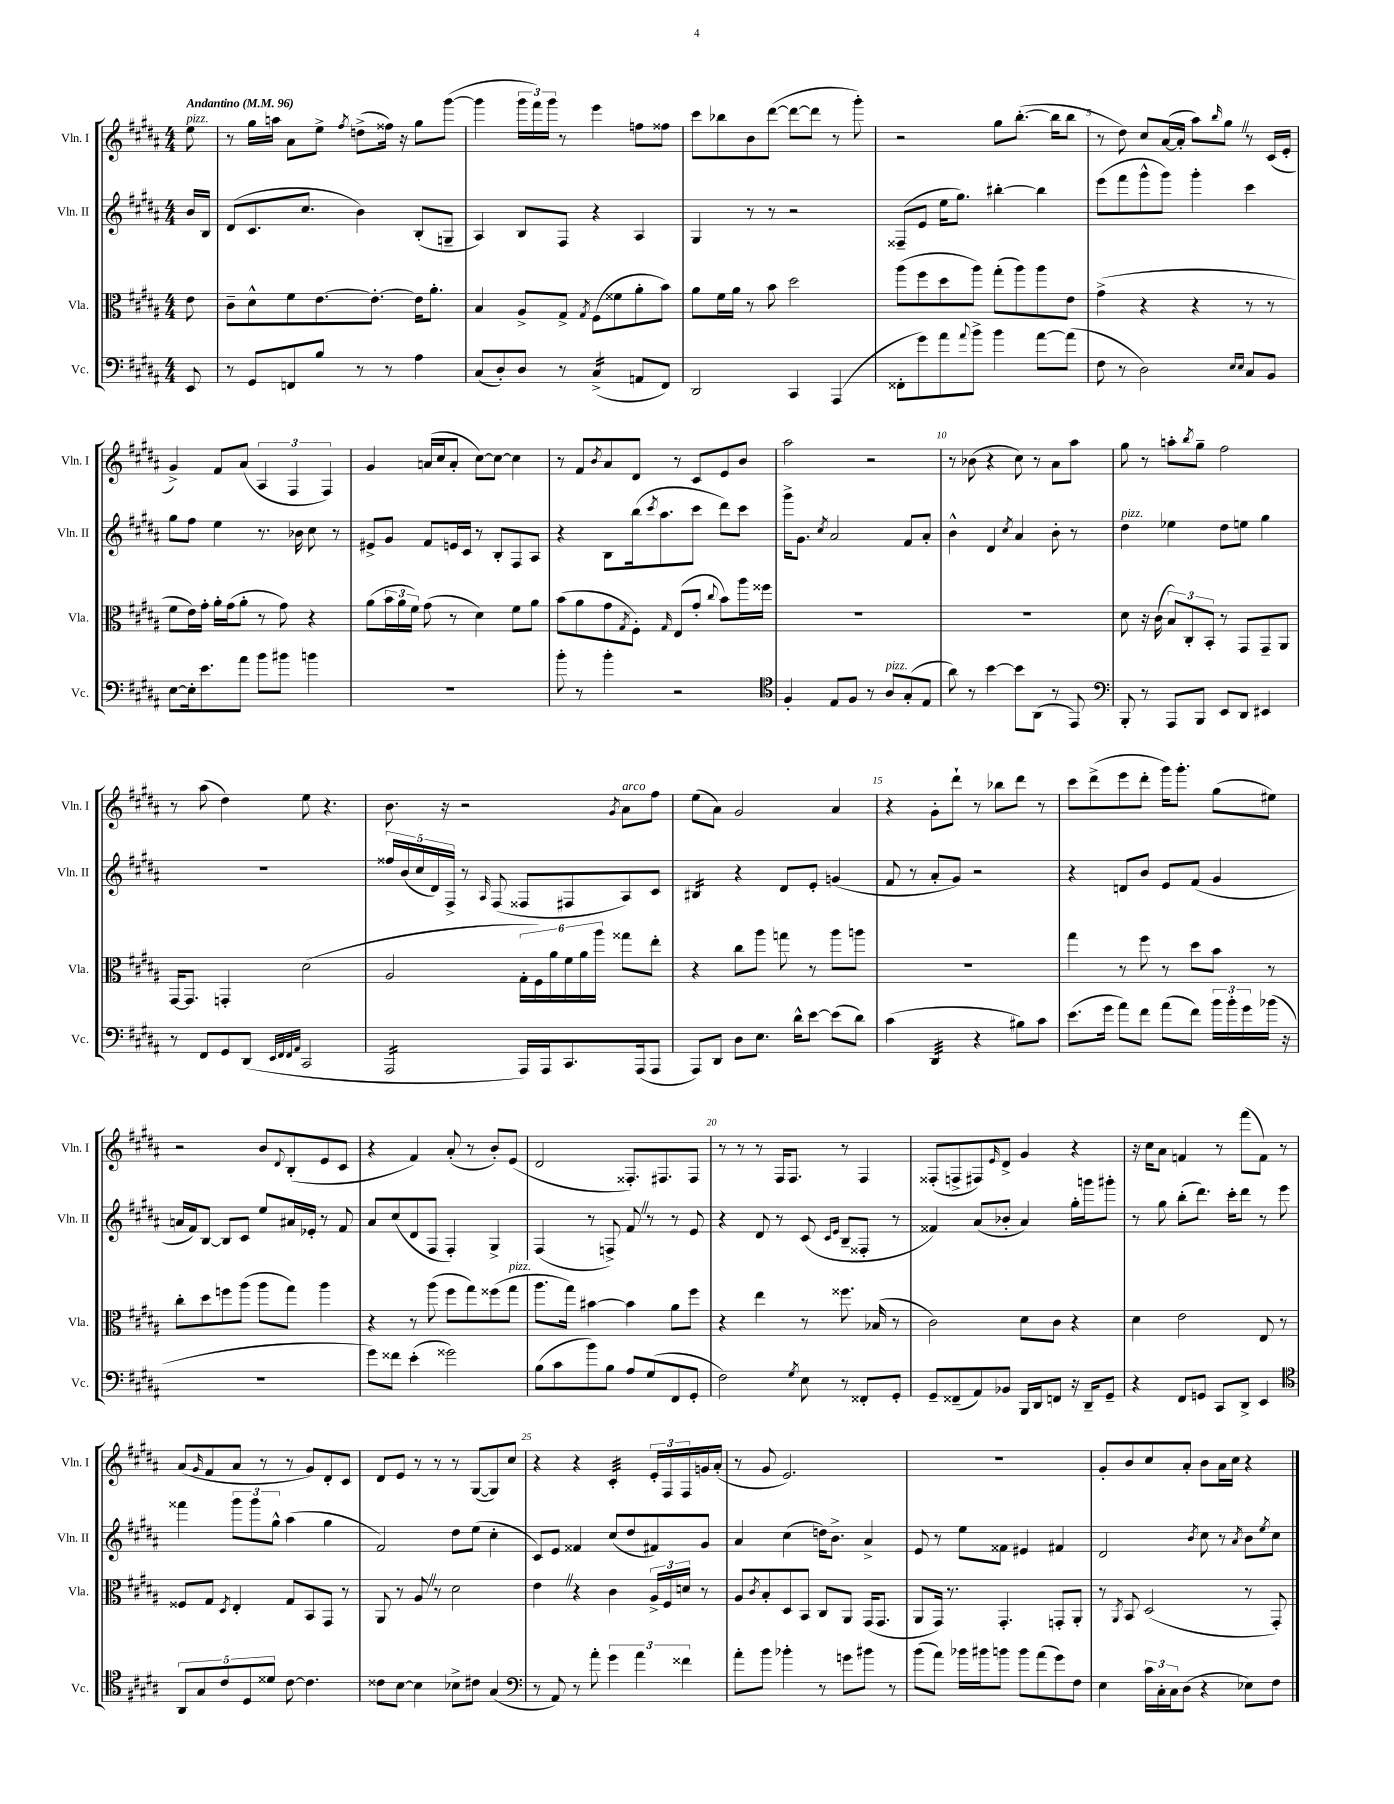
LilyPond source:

<<
\new StaffGroup <<
\new Staff = "s0" \with { instrumentName = "Vln. I" shortInstrumentName = "Vln. I" } {
    \clef treble \key b \major \numericTimeSignature \time 4/4 \partial 8 \tempo "Andantino" 4 = 96
    e''8^\markup { \italic "pizz." } |
    r8 gis''16 a''16 ais'8 e''8-> \acciaccatura { fis''8 } d''8->( fisis''16) r16 gis''8 gis'''8~( |
    gis'''4 \tuplet 3/2 { gis'''16 fis'''16) gis'''16 } r8 e'''4 f''8 fisis''8 |
    cis'''8 bes''8 b'8 dis'''8~( dis'''8~ dis'''8 r8 gis'''8-.) |
    r2 gis''8 b''8.~-.( b''16 b''8 |
    r8 dis''8) cis''8 ais'16~( ais'16-. ais''8) \grace { b''16 } gis''8 \once \override BreathingSign.text = \markup { \musicglyph "scripts.caesura.straight" } \breathe r8 cis'16( e'16-. |
    gis'4->) fis'8 ais'8( \tuplet 3/2 { ais4 fis4 fis4) } |
    gis'4 a'16( cis''16 a'8-. cis''8~) cis''8~ cis''4 |
    r8 fis'8 \acciaccatura { b'8 } ais'8 dis'8 r8 cis'8 e'8 b'8 |
    ais''2 r2 |
    r8 bes'8( r4 cis''8) r8 ais'8 ais''8 |
    gis''8 r8 a''8-. \acciaccatura { b''8 } gis''8-- fis''2 |
    r8 ais''8( dis''4) e''8 r4. |
    b'8. r16 r2 \acciaccatura { gis'8 } ais'8^\markup { \italic "arco" } fis''8 |
    e''8( ais'8) gis'2 ais'4 |
    r4 gis'8-. dis'''8-! r8 bes''8 dis'''8 r8 |
    cis'''8 dis'''8->( e'''8 dis'''8-. gis'''16) gis'''8.-. gis''8( eis''8) |
    r2 b'8 \appoggiatura { dis'8 } b8-.( e'8 cis'8 |
    r4 fis'4) ais'8-.( r8 b'8-.) e'8( |
    dis'2 fisis8.-.) fis8. fis8 |
    r8 r8 r8 fis16 fis8. r8 fis4 |
    fisis8-.( f8-> fis8) \grace { e'16 } dis'8-> gis'4 r4 |
    r16 cis''16 ais'8 f'4 r8 fis'''8( f'8) r8 |
    ais'8( \grace { gis'16 } fis'8 ais'8 r8 r8 gis'8) dis'8-. cis'8 |
    dis'8 e'8 r8 r8 r8 gis8~( gis8) cis''8 |
    r4 r4 cis'4:32-. \tuplet 3/2 { e'16-. fis16 fis16 } g'16 ais'16-.( |
    r8 gis'8 e'2.) |
    R1 |
    gis'8-. b'8 cis''8 ais'8-. b'8 ais'16 cis''16 r4 \bar "|." |
}
\new Staff = "s1" \with { instrumentName = "Vln. II" shortInstrumentName = "Vln. II" } {
    \clef treble \key b \major \numericTimeSignature \time 4/4 \partial 8
    b'16 b16 |
    dis'8( cis'8. cis''8. b'4) b8-.( g8-- |
    ais4) b8 fis8 r4 ais4 |
    gis4 r8 r8 r2 |
    fisis8--( e'8 e''16 gis''8.) bis''4~-. bis''4 |
    e'''8( fis'''8 gis'''8-^ gis'''8) gis'''4-. cis'''4 |
    gis''8 fis''8 e''4 r8. bes'16 cis''8 r8 |
    eis'8-> gis'8 fis'8 e'16 cis'16 r8 b8-. fis8 ais8 |
    r4 b8 b''16( \acciaccatura { cis'''8 } ais''8. cis'''8 dis'''8) cis'''8 |
    gis'''16-> gis'8. \acciaccatura { cis''8 } ais'2 fis'8 ais'8-. |
    b'4-^ dis'4 \acciaccatura { cis''8 } ais'4 b'8-. r8 |
    dis''4^\markup { \italic "pizz." } ees''4 dis''8 e''8 gis''4 |
    R1 |
    \tuplet 5/4 { fisis''16 b'16( cis''16 dis'16) fis16-> } r8 \grace { ais16 } fis8( fisis8 fis8 ais8) cis'8 |
    bis4:16 r4 dis'8 e'8-. g'4( |
    fis'8 r8 ais'8-. gis'8) r2 |
    r4 d'8 b'8 e'8 fis'8( gis'4 |
    a'16 fis'16) b8~ b8 cis'8 e''8 ais'16 ees'16-. r8 fis'8 |
    ais'8 cis''8( dis'8 fis8 fis4-.) gis4-> |
    fis4( r8 f8->) fis'8 \once \override BreathingSign.text = \markup { \musicglyph "scripts.caesura.straight" } \breathe r8 r8 e'8 |
    r4 dis'8 r8 cis'8( \grace { cis'16 e'16 } b8-- fisis8-. r8 |
    fisis'4) ais'8( bes'8-. ais'4) gis''16-. g'''16 gis'''8-. |
    r8 gis''8 b''8-.( dis'''8.) cis'''16-. dis'''8 r8 e'''8 |
    fisis'''4 \tuplet 3/2 { gis'''8 gis'''8 gis''8-^ } ais''4( gis''4 |
    fis'2) dis''8 e''8( cis''4-. |
    cis'8) e'8 fisis'4 cis''8( dis''8 fis'8) gis'8 |
    ais'4 cis''4( d''16) b'8.-> ais'4-> |
    e'8 r8 e''8 fisis'8 eis'4 fis'4 |
    dis'2 \acciaccatura { b'8 } cis''8 r8 \acciaccatura { ais'8 } b'8 \acciaccatura { e''8 } cis''8 \bar "|." |
}
\new Staff = "s2" \with { instrumentName = "Vla." shortInstrumentName = "Vla." } {
    \clef alto \key b \major \numericTimeSignature \time 4/4 \partial 8
    e'8 |
    cis'8-- dis'8-^ fis'8 e'8.~ e'8.~-. e'16 ais'8.-. |
    b4 ais8-> gis8-> \acciaccatura { gis8 } fis8( fisis'8 ais'8-. b'8) |
    ais'8 fis'16 ais'16 r8 b'8 dis''2 |
    ais''8( fis''8 dis''8 ais''8) gis''8-.( ais''8) ais''8 e'8 |
    gis'4->( r4 r4 r8 r8 |
    fis'8 e'16) gis'16-. ais'16-. gis'16( ais'8-. r8 gis'8) r4 |
    ais'8( \tuplet 3/2 { b'16 ais'16 fis'16) } gis'8( r8 dis'4) fis'8 ais'8 |
    b'8( ais'8 gis'8 \acciaccatura { gis8 } fis8-.) \grace { gis16 } e8( gis'8-. \appoggiatura { cis''8 } b'8) ais''16 fisis''16 |
    R1 |
    R1 |
    dis'8 r16 cis'16( \tuplet 3/2 { b8) cis8-. b,8-. } r8 gis,8 gis,8-- ais,8 |
    gis,16~ gis,8. g,4-. dis'2( |
    ais2 \tuplet 6/4 { gis16-. fis16) ais'16 fis'16 ais'16 ais''16 } gisis''8 e''8-. |
    r4 cis''8 ais''8 g''8 r8 ais''8 a''8 |
    R1 |
    gis''4 r8 fis''8 r8 dis''8 b'8 r8 |
    cis''8-. dis''8 f''8 ais''8( ais''8 gis''8) ais''4 |
    r4 r8 ais''8( fis''8 gis''8) fisis''8( gis''8^\markup { \italic "pizz." } |
    ais''8. gis''16) bis'4~ bis'4 ais'8 fis''8 |
    r4 e''4 r8 fisis''8. bes16( r8 |
    cis'2) dis'8 cis'8 r4 |
    dis'4 e'2 e8 r8 |
    fisis8 gis8 \acciaccatura { dis8 } e4-. gis8 b,8 gis,8 r8 |
    ais,8 r8 ais8 \once \override BreathingSign.text = \markup { \musicglyph "scripts.caesura.straight" } \breathe r8 dis'2 |
    e'4 \once \override BreathingSign.text = \markup { \musicglyph "scripts.caesura.straight" } \breathe r4 cis'4 \tuplet 3/2 { ais16-> fis16 d'16 } r8 |
    ais8 \acciaccatura { cis'8 } b8-. dis8 b,8 cis8 ais,8 gis,16( gis,8. |
    ais,8 gis,16) r8. gis,4.-. g,8-. ais,8-. |
    r8 \acciaccatura { ais,8 } b,8 dis2( r8 gis,8-.) \bar "|." |
}
\new Staff = "s3" \with { instrumentName = "Vc." shortInstrumentName = "Vc." } {
    \clef bass \key b \major \numericTimeSignature \time 4/4 \partial 8
    e,8 |
    r8 gis,8 f,8 b8 r8 r8 ais4 |
    cis8( dis8-.) dis8 r8 cis4:16->( a,8 fis,8) |
    dis,2 cis,4 ais,,4( |
    fisis,8-. gis'8) ais'8 \appoggiatura { ais'8 } b'8-> b'4 ais'8~ ais'8( |
    fis8 r8 dis2) \grace { e16 e16 } cis8 b,8 |
    e8~ e16-. e'8. ais'8 b'8 bis'8 b'4 |
    R1 |
    b'8-. r8 b'4-. r2 |
    \clef tenor fis4-. e8 fis8 r8 ais8^\markup { \italic "pizz." } gis8-.( e8 |
    ais'8) r8 b'4~ b'8 ais,8( r8 e,8) |
    \clef bass b,,8-. r8 ais,,8 b,,8 e,8 dis,8 eis,4 |
    r8 fis,8 gis,8 dis,8( \grace { e,32 fis,32 fis,32 ais,32 } cis,2 |
    ais,,2:16 ais,,16) ais,,16 cis,8. ais,,16( ais,,8 |
    ais,,8) dis,8 dis8 e8. dis'16-^ e'8~ e'8( dis'8) |
    cis'4( dis,4:32 r4 bis8) cis'8 |
    e'8.( gis'16 ais'8) fis'8 ais'8( fis'8) \tuplet 3/2 { b'16 b'16-. gis'16 } bes'16( r16 |
    R1 |
    gis'8) fisis'8 e'4-.( gisis'2) |
    b8( cis'8 b'8) b8 ais8 gis8( fis,8 gis,8-. |
    fis2) \acciaccatura { gis8 } e8 r8 fisis,8-. gis,8-. |
    gis,8-- fisis,8--( ais,8) bes,8 b,,16 dis,16 f,8 r16 dis,16-- gis,8-- |
    r4 fis,8 g,8 cis,8 dis,8-> e,4 |
    \clef tenor \tuplet 5/4 { ais,8 gis8 cis'8 dis8 disis'8 } cis'8~ cis'4. |
    cisis'8 b8~ b4 bes8-> cis'8 gis4( |
    \clef bass r8 ais,8) r8 ais'8-. \tuplet 3/2 { gis'4 ais'4 fisis'4 } |
    ais'8-. b'8 bes'4-. r8 g'8 bis'8 r8 |
    b'8( ais'8) bes'16 bis'16 b'8 b'8 ais'8( gis'8) fis8 |
    e4 \tuplet 3/2 { cis'16 cis16-. cis16 } dis8( r4 ees8) fis8 \bar "|." |
}
>>
>>
\layout { \context { \Score \override BarNumber.break-visibility = ##(#f #t #t) barNumberVisibility = #(every-nth-bar-number-visible 5) } }
